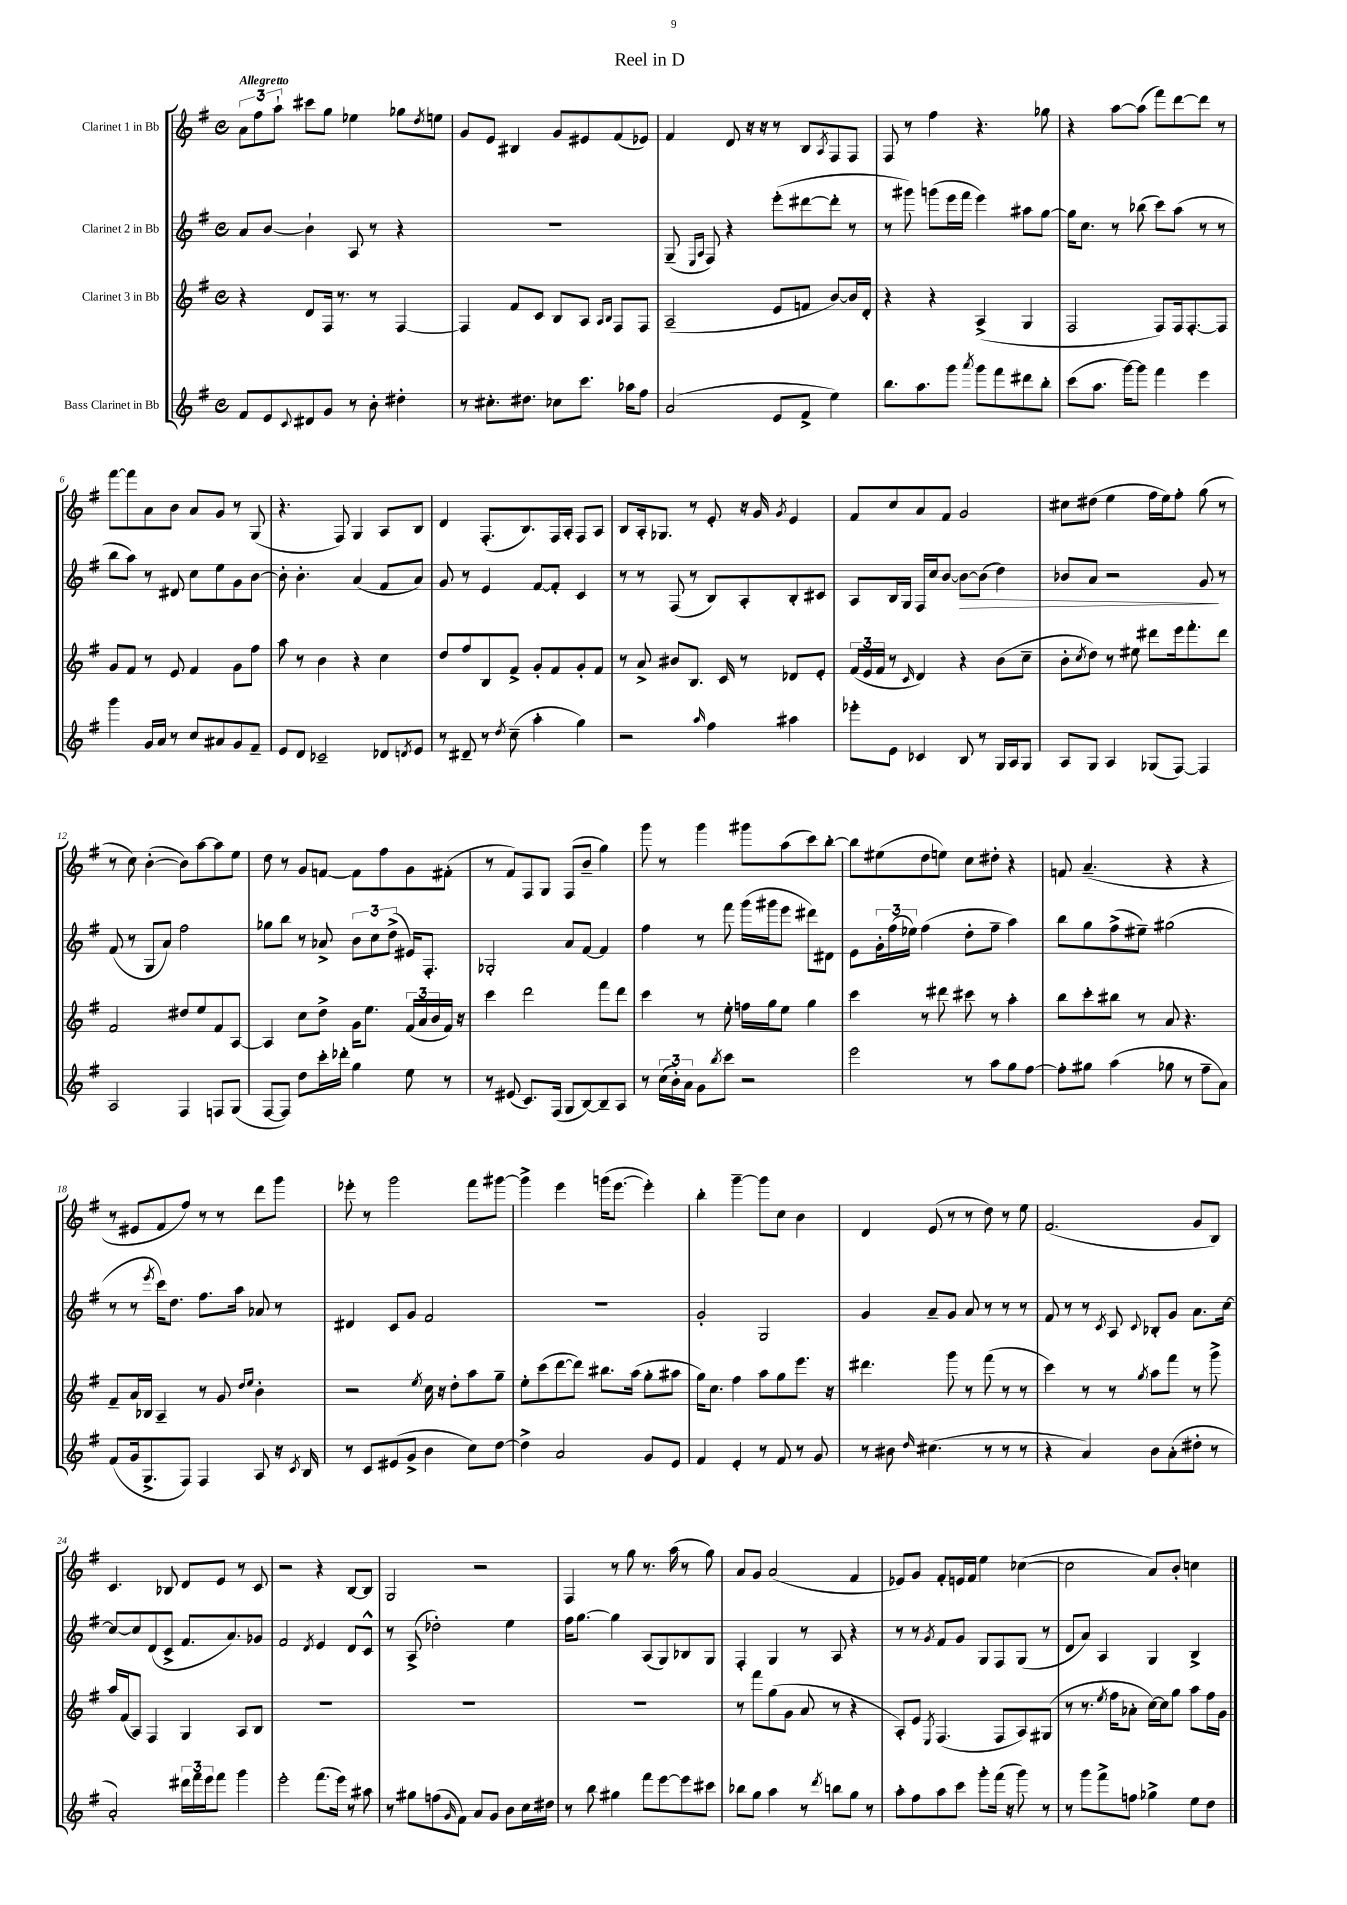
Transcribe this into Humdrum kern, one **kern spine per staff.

**kern	**kern	**kern	**dynam	**kern
*part4	*part3	*part2	*part2	*part1
*staff4	*staff3	*staff2	*staff2	*staff1
*I"Bass Clarinet in Bb	*I"Clarinet 3 in Bb	*I"Clarinet 2 in Bb	*	*I"Clarinet 1 in Bb
*clefG2	*clefG2	*clefG2	*	*clefG2
*k[f#]	*k[f#]	*k[f#]	*	*k[f#]
*M4/4	*M4/4	*M4/4	*	*M4/4
*met(c)	*met(c)	*met(c)	*	*met(c)
=1	=1	=1	=1	=1
!	!	!	!	!LO:TX:a:B:t=Allegretto
8f#/L	4r	8a/L	.	12a\L
.	.	.	.	12ff#\
8e/	.	[8b/J	.	.
.	.	.	.	12aa`\J
8qqc/	.	.	.	.
8d#X/	8d/L	4b`\]	.	8ccc#X\L
8g/J	16F#/Jk	.	.	8gg\J
.	8.r	.	.	.
8r	.	8A/	.	4ee-X\
8b'\	8r	8r	.	.
4dd#X'\	[4F#/	4r	.	8gg-X\L
.	.	.	.	8qdd/
.	.	.	.	8een\J
=2	=2	=2	=2	=2
8r	4F#/]	1r	.	8g/L
8.cc#X'\L	.	.	.	8e/J
.	8f#/L	.	.	4B#X/
8.dd#X\J	.	.	.	.
.	8c/J	.	.	.
8cc-X\L	8B/L	.	.	8g/L
8.ccc\J	8A/J	.	.	8e#X/
.	16qqA/LL	.	.	.
.	16qqB/JJ	.	.	.
.	8F#/L	.	.	(8f#/
16aa-X\KL	.	.	.	.
8ff#\J	8F#/J	.	.	8e-X/J)
=3	=3	=3	=3	=3
(2a/	(2A~/	(8G~/	.	4f#/
.	.	16qqE/LL	.	.
.	.	16qqA/JJ	.	.
.	.	8F#/)	.	.
.	.	4r	.	8d/
.	.	.	.	16r
.	.	.	.	16r
8e/L	8e/L	(8eee'\L	.	8r
8f#^/J	8fn/J	[8ddd#X\	.	8B/L
.	.	.	.	8qA/
4ee\)	[8b/L)	8ddd#'\J]	.	8F#/
.	16b/L]	8r	.	8F#/J
.	16d'/JJ	.	.	.
=4	=4	=4	=4	=4
8.bb\L	4r	8r	.	8F#/
.	.	8ggg#X\)	.	8r
8.aa\	.	.	.	.
.	4r	(8gggn\L	.	4ff#\
8ggg\J	.	16eee\L	.	.
.	.	16fff#\JJ	.	.
8qaaa/	.	.	.	.
8ggg\L	(4A^/	4eee\)	.	4.r
8fff#\	.	.	.	.
8ddd#X\	4G/	8aa#X\L	.	.
8bb'\J	.	[8gg\J	.	8gg-X\
=5	=5	=5	=5	=5
(8ccc\L	2F#/	16gg\KL]	.	4r
.	.	8.cc\J	.	.
8.aa\J	.	.	.	.
.	.	8r	.	[8aa\L
[16ggg\KL)	.	.	.	.
8ggg\J]	.	(8bb-X\	.	(8aa\J]
4fff#\	8F#/L)	8ccc\L)	.	8fff#\L)
.	16F#/k	(8aa\J	.	[8ddd\
.	[8.F#'/	.	.	.
4eee\	.	8r	.	8ddd\J]
.	8F#/J]	8r	.	8r
!!LO:LB:g=z
=6	=6	=6	=6	=6
4ggg\	8g/L	8bb\L	.	[8fff#\L
.	8f#/J	8aa\J)	.	8fff#\]
16g/LL	8r	8r	.	8a\
16a/JJ	.	.	.	.
8r	8e/	8d#X/	.	8b\J
8cc/L	4f#/	8cc\L	.	8a/L
8a#X/	.	8ee\	.	8g/J
8g/	8g\L	8g\	.	8r
8f#~/J	8ff#\J	[8b\J	.	(8G/
=7	=7	=7	=7	=7
8e/L	8aa\	8b'\]	.	4.r
8d/J	8r	4.b'\	.	.
2c-X~/	4b\	.	.	.
.	.	.	.	8F#/)
.	4r	(4a/	.	4G/
8d-X/L	4cc\	8f#/L	.	8A/L
8qdn/	.	.	.	.
8e/J	.	8a/J)	.	8B/J
=8	=8	=8	=8	=8
8r	8dd/L	8g/	.	4d/
8d#X~/	8ff#/	8r	.	.
8r	8B/	4e/	.	(8.F#'/L
8qdd/	.	.	.	.
(8cc~\	8f#^/J	.	.	.
.	.	.	.	8.B/)
4aa'\	8g'/L	[8f#/L	.	.
.	8f#/	8f#'/J]	.	16F#/L
.	.	.	.	16A'/JJ
4gg\)	8g'/	4c/	.	8F#/L
.	8f#/J	.	.	8A/J
=9	=9	=9	=9	=9
2r	8r	8r	.	8B/L
.	8a^/	8r	.	16A'/k
.	.	.	.	8.G-X/J
.	8b#X/L	(8F#/	.	.
.	8.B/J	8r	.	8r
16qqaa/	.	.	.	.
4ff#\	.	8B/L)	.	8e'/
.	16c/	.	.	.
.	8r	8A'/	.	16r
.	.	.	.	16g/
.	.	.	.	8qg/
4aa#X\	8d-X/L	8B'/	.	4e/
.	8e'/J	8c#X/J	.	.
=10	=10	=10	=10	=10
8eee-X'\L	(24f#/LL	8A/L	.	8f#/L
.	24e/	.	.	.
.	24f#/JJ	.	.	.
8e\J	8r	16B/L	.	8cc/
.	.	16G/JJ	.	.
.	16qqc/	.	.	.
4c-X/	4d/)	16F#/LL	.	8a/
.	.	16cc/J	.	.
.	.	[8b/J	.	8f#/J
!	!	!	!LO:HP:b	!
8B/	4r	8b\L_	>	2g/
8r	.	(8b\J]	.	.
16G/LL	(8b\L	4dd\)	.	.
16A/J	.	.	.	.
8G/J	8cc~\J	.	.	.
=11	=11	=11	=11	=11
8A/L	8b'\L	8b-X/L	.	8cc#X\L
.	8qcc/	.	.	.
8G/J	8dd\J)	8a/J	.	(8dd#X\J
4A/	8r	2r	.	4ee\
.	8ee#X\	.	.	.
(8G-X/L	8ddd#X\L	.	.	16ff#\LL
.	.	.	.	16ee\J)
[8F#/J)	16eee\k	.	.	8ff#'\J
.	8.fff#'\	.	.	.
4F#/]	.	8g/	.	(8gg\
.	8ddd#\J	8r	]	8r
!!LO:LB:g=z
=12	=12	=12	=12	=12
2A/	2f#/	(8f#/	.	8r
.	.	8r	.	8cc\)
.	.	8G/L	.	([4b'\
.	.	8a/J)	.	.
4F#/	8dd#X/L	2ff#\	.	8b\L])
.	8ee/	.	.	[8aa\
8Fn/L	8f#/	.	.	8aa\]
(8G/J	[8A/J	.	.	8ee\J
=13	=13	=13	=13	=13
[8F#/L	4A/]	8gg-X\L	.	8dd\
8F#/J])	.	8bb\J	.	8r
8dd\L	8cc\L	8r	.	8g/L
16ccc'\L	8dd^\J	8a-X^/	.	[8fn/J
16ddd-X'\JJ	.	.	.	.
4gg\	16g\KL	12b\L	.	8f\L]
.	8.ee\J	.	.	.
.	.	12cc\	.	.
.	.	.	.	8ff#\
.	.	(12dd^\J	.	.
8ee\	(24f#/LL	16e#X/KL)	.	8g\
.	24a/	.	.	.
.	.	8.F#'/J	.	.
.	24b/	.	.	.
8r	16f#/JJ)	.	.	(8f#X'\J
.	16r	.	.	.
=14	=14	=14	=14	=14
8r	4ccc\	2G-X'/	.	8r
(8e#X/	.	.	.	8f#/L)
8.c/L)	2ddd\	.	.	8F#/
.	.	.	.	8G/J
(16F#/Jk	.	.	.	.
8G/L	.	8a/L	.	(8F#/L
[8B/)	.	[8f#/J	.	8b~/J
8B~/]	8fff#\L	4f#/]	.	4gg\)
8A/J	8ddd\J	.	.	.
=15	=15	=15	=15	=15
8r	4ccc\	4ff#\	.	8ggg\
(24cc\LL	.	.	.	8r
24b'\)	.	.	.	.
24a\JJ	.	.	.	.
8g\L	8r	8r	.	4ggg\
8qbb/	.	.	.	.
8ccc\J	8ee'\	8fff#\	.	.
2r	16ffn\LL	(16ggg\LL	.	8ggg#X\L
.	16gg\J	16ggg#X\J	.	.
.	8ee\J	8eee\J	.	(8aa\
.	4gg\	8ddd#X\L)	.	8ccc\)
.	.	8d#X\J	.	[8bb'\J
=16	=16	=16	=16	=16
2eee\	4ccc\	8e\L	.	8bb\L]
.	.	24g'\L	.	(8ee#X\
.	.	(24ff#\	.	.
.	.	24ee-X\JJ)	.	.
.	8r	(4ff#\	.	8dd\
.	8ddd#X\	.	.	8een\J)
8r	8ccc#X\	8dd'\L	.	8cc\L
8aa\L	8r	8ff#~\J	.	8dd#X'\J
8gg\	4aa'\	4aa\)	.	4r
[8ff#\J	.	.	.	.
=17	=17	=17	=17	=17
8ff#'\L]	8bb\L	8bb\L	.	8fn/
8gg#X\J	8ccc'\	8gg\	.	(4.a~/
(4aa\	8bb#X\J	(8ff#^\	.	.
.	8r	8ee#X~\J)	.	.
8gg-X\	8a/	(2gg#X\	.	4r
8r	4.r	.	.	.
8ff#~\L	.	.	.	4r
8a\J)	.	.	.	.
!!LO:LB:g=z
=18	=18	=18	=18	=18
(8f#/L	8f#~/L	8r	.	8r
16g/k	16a/L	8r	.	8e#X/L
8.G^/	16B-X/JJ	.	.	.
.	.	8qeee/	.	.
.	4A~/	16ccc\KL)	.	8f#/
.	.	8.dd\J	.	.
8F#/J)	.	.	.	8ff#/J)
4F#/	8r	8.ff#\L	.	8r
.	8g/	.	.	8r
.	.	16aa\Jk	.	.
.	16qqdd/LL	.	.	.
.	16qqee/JJ	.	.	.
8A/	4b'\	8a-X/	.	8ddd\L
16r	.	8r	.	8ggg\J
8qc/	.	.	.	.
16B/	.	.	.	.
=19	=19	=19	=19	=19
8r	2r	4d#X/	.	8eee-X'\
8c/L	.	.	.	8r
(8e#X/	.	8c/L	.	2ggg\
8g^/J	.	8g/J	.	.
.	8qee/	.	.	.
4b\	16cc\	2f#/	.	.
.	16r	.	.	.
.	8dd'\L	.	.	.
8cc\L)	8aa\	.	.	8fff#\L
[8dd\J	8gg~\J	.	.	[8ggg#X\J
=20	=20	=20	=20	=20
4dd^\]	8ee'\L	1r	.	4ggg#^\]
.	(8ccc\	.	.	.
2a/	[8ddd\	.	.	4eee\
.	8ddd\J])	.	.	.
.	8.bb#X\L	.	.	(16gggn\KL
.	.	.	.	[8.eee\J
.	(16aa\Jk	.	.	.
8g/L	8gg'\L	.	.	4eee'\])
8e/J	8aa#X\J	.	.	.
=21	=21	=21	=21	=21
4f#/	16gg\KL)	2g'/	.	4bb'\
.	8.cc\J	.	.	.
4e'/	4ff#\	.	.	[4ggg~\
8r	8aa\L	2G/	.	8ggg\L]
8f#/	8gg\	.	.	8cc\J
8r	8.eee\J	.	.	4b\
8g/	.	.	.	.
.	16r	.	.	.
=22	=22	=22	=22	=22
8r	4.ddd#X\	4g/	.	4d/
8b#X\	.	.	.	.
16qqdd/	.	.	.	.
(4.cc#X\	.	8a~/L	.	(8e/
.	8ggg\	8g/J	.	8r
.	8r	8a/	.	8r
8r	(8fff#\	8r	.	8dd\)
8r	8r	8r	.	8r
8r	8r	8r	.	8ee\
=23	=23	=23	=23	=23
4r	4ccc\)	8f#/	.	(2.f#/
.	.	8r	.	.
4a/)	8r	8r	.	.
.	.	8qc/	.	.
.	8r	8A/	.	.
.	8qgg/	8qqc/	.	.
8b\L	8aa\L	8B-X'/L	.	.
(8a'\	8fff#\J	8g/J	.	.
8dd#X'\J	8r	8.a\L	.	8g/L
8r	8ggg^\	.	.	8B/J)
.	.	[16cc\Jk	.	.
!!LO:LB:g=z
=24	=24	=24	=24	=24
2a'/)	16aa/LL	8cc/L_	.	4.c/
.	(16f#/J	.	.	.
.	8A/J)	8cc/]	.	.
.	4F#/	(8d/	.	.
.	.	8c^/J	.	8B-X/
24ddd#X\LL	4G/	8.f#/L	.	8d/L
24fff#\	.	.	.	.
24eee\J	.	.	.	.
8fff#\J	.	.	.	8e/J
.	.	8.a/)	.	.
4ggg\	8A/L	.	.	8r
.	8B/J	8g-X/J	.	8c/
=25	=25	=25	=25	=25
2eee'\	1r	2f#/	.	2r
.	.	8qd/	.	.
(8.fff#\L	.	4e/	.	4r
16eee\Jk)	.	.	.	.
8r	.	8d/L	.	[8B/L
8aa#X\	.	8c^^/J	.	8B/J]
=26	=26	=26	=26	=26
8r	1r	8r	.	2G/
8gg#X\L	.	(8A^/	.	.
(8ffn\	.	2dd-X'\)	.	.
16qqg/	.	.	.	.
8f#\J)	.	.	.	.
8a/L	.	.	.	2r
8g/J	.	.	.	.
8b\L	.	4ee\	.	.
16cc\L	.	.	.	.
16dd#X\JJ	.	.	.	.
=27	=27	=27	=27	=27
8r	1r	16ff#\KL	.	4F#/
.	.	[8.gg\J	.	.
8bb\	.	.	.	.
4gg#X\	.	4gg\]	.	8r
.	.	.	.	8gg\
8fff#\L	.	(8A/L	.	8.r
[8eee\	.	8G/)	.	.
.	.	.	.	(16aa\
8eee\]	.	8B-X/	.	8r
8ccc#X\J	.	8G/J	.	8gg\)
=28	=28	=28	=28	=28
8bb-X\L	8r	4F#'/	.	8a/L
8gg\J	8fff#\L	.	.	8g/J
4aa\	(8gg\	4G/	.	(2a/
.	8g\J	.	.	.
8r	8a/	8r	.	.
8qddd/	.	.	.	.
8bbn\L	8r	8A/	.	.
8gg\J	4r	4r	.	4f#/
8r	.	.	.	.
=29	=29	=29	=29	=29
8aa'\L	8A'/L)	8r	.	8e-X/L)
8ff#\	8e/J	8r	.	8g/J
.	8qE/	8qg/	.	.
8aa\	(4.F#/	8f#/L	.	8f#'/L
8ccc\J	.	8g/J	.	16en/L
.	.	.	.	16f#/JJ
8ggg'\L	.	8G/L	.	4ee\
(16fff#\Jk	8F#/L	8F#/	.	.
16r	.	.	.	.
8ggg\)	8A/)	(8G/J	.	([4cc-X\
8r	(8G#X/J	8r	.	.
=30	=30	=30	=30	=30
8r	8r	8d/L	.	2cc-\]
8ggg\L	8.r	8a/J)	.	.
8fff#^\	.	4A/	.	.
.	8qee/	.	.	.
.	16ff#\KL	.	.	.
8ffn\J	8a-X'\J	.	.	.
4gg-X^\	[16cc\LL)	4G/	.	8a/L)
.	16cc\J]	.	.	.
.	8gg\J	.	.	8b'/J
8ee\L	8aa\L	4B^/	.	4ccn\
8dd\J	16ff#\L	.	.	.
.	16g\JJ	.	.	.
==	==	==	==	==
*-	*-	*-	*-	*-
